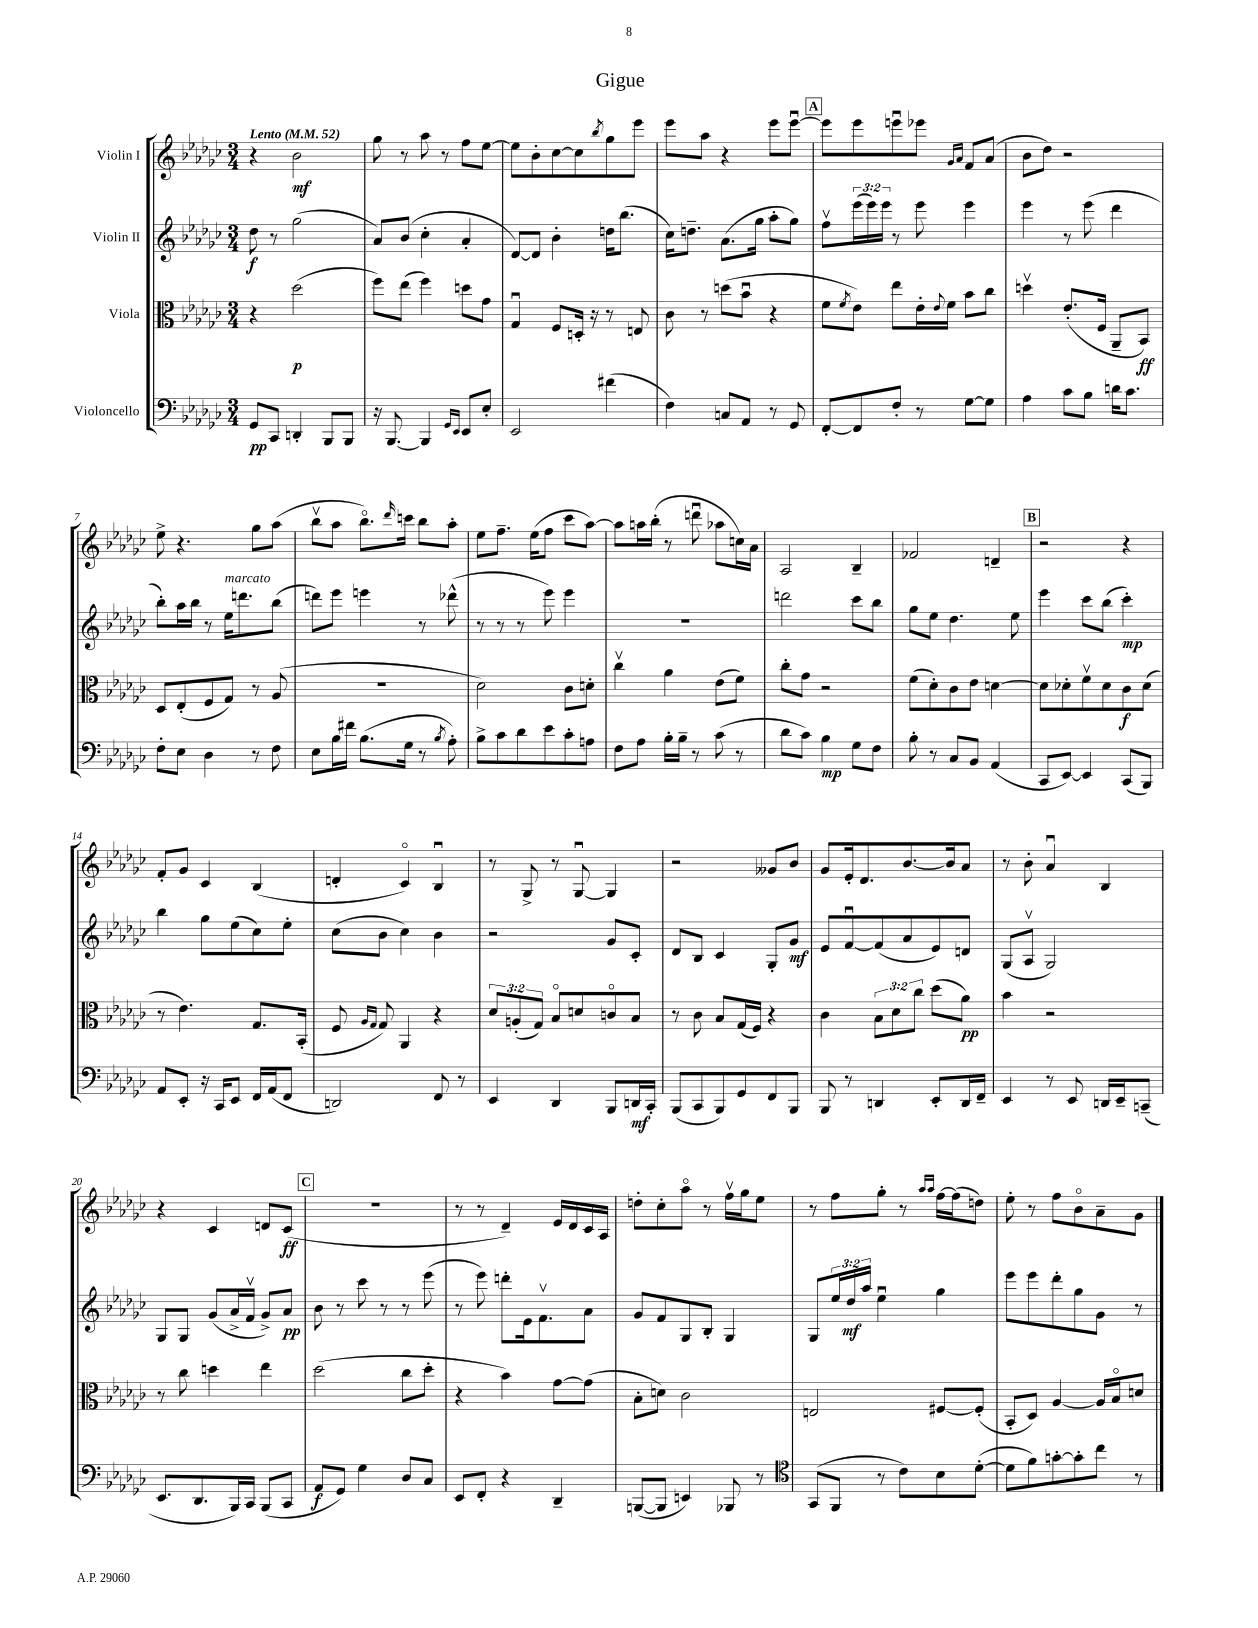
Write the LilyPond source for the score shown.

\header { title = "Gigue" }
<<
\new StaffGroup <<
\new Staff = "s0" \with { instrumentName = "Violin I" } {
    \clef treble \key ges \major \numericTimeSignature \time 3/4 \tempo "Lento" 4 = 52
    r4 bes'2\mf |
    ges''8 r8 aes''8 r8 f''8 ees''8~ |
    ees''8 bes'8-. ces''8~ ces''8 \acciaccatura { bes''8 } ges''8 ees'''8 |
    ees'''8 aes''8 r4 ees'''8 ees'''8~\downbow |
    \mark \markup { \box "A" } ees'''8 ees'''8 e'''8\downbow ees'''8 \grace { ges'16 aes'16 } f'8 aes'8( |
    bes'8 des''8) r2 |
    ees''8-> r4. ges''8 aes''8( |
    bes''8\upbow aes''8 bes''8.\flageolet) \grace { des'''16 } c'''16 bes''8 aes''8-. |
    ees''8 f''8.-- ees''16( f''8 ces'''8 aes''8~) |
    aes''8 a''16 bes''16-.( r8 d'''8\downbow aes''8 c''16) aes'16 |
    aes2 bes4-- |
    fes'2 d'4-- |
    \mark \markup { \box "B" } r2 r4 |
    f'8-. ges'8 ces'4 bes4( |
    d'4-. ces'4\flageolet) bes4\downbow |
    r8 ges8-> r8 ges8~\downbow ges4 |
    r2 geses'8 bes'8 |
    ges'8 ees'16-. des'8. bes'8.~ bes'16 aes'8 |
    r8 bes'8-. aes'4\downbow bes4 |
    r4 ces'4 d'8 ces'8\ff( |
    \mark \markup { \box "C" } R2. |
    r8 r8 des'4--) ees'16 des'16 ces'16 aes16 |
    d''8-. ces''8-. aes''8\flageolet r8 f''16\upbow ges''16 ees''8 |
    r8 f''8 ges''8-. r8 \grace { aes''16 aes''16 } f''16~ f''16( d''8) |
    ees''8-. r8 f''8 bes'8\flageolet aes'8-- ges'8 \bar "|." |
}
\new Staff = "s1" \with { instrumentName = "Violin II" } {
    \clef treble \key ges \major \numericTimeSignature \time 3/4 \override Staff.TupletNumber.text = #tuplet-number::calc-fraction-text
    des''8\f r8 ges''2( |
    aes'8) bes'8( ces''4-. aes'4-. |
    des'8~) des'8 bes'4-. d''16 bes''8.( |
    ces''16) d''8.-- aes'8.( ges''16 aes''8-. ges''8) |
    \mark \markup { \box "A" } f''8\upbow \tuplet 3/2 { ees'''16( ees'''16) ees'''16 } r8 ees'''8 ees'''4 |
    ees'''4 r8 ees'''8( des'''4 |
    bes''8-.) aes''16 bes''16 r8 ees''16^\markup { \italic "marcato" } d'''8. bes''8( |
    d'''8) ees'''8 e'''4 r8 des'''8-^( |
    r8 r8 r8 ees'''8) ees'''4 |
    R2. |
    d'''2 ces'''8 bes''8 |
    ges''8 ees''8 des''4. ees''8 |
    \mark \markup { \box "B" } ees'''4 ces'''8 bes''8( ces'''4-.\mp) |
    bes''4 ges''8 ees''8( ces''8) ees''8-. |
    ces''8( bes'8 ces''4) bes'4 |
    r2 ges'8 ces'8-. |
    des'8 bes8 ces'4 ges8-. ges'8\mf |
    ees'8 f'8~\downbow f'8( aes'8 ees'8) d'8 |
    ges8( aes8\upbow ges2) |
    ges8 ges8 ges'8( aes'16-> f'16\upbow ges'8->) aes'8\pp |
    \mark \markup { \box "C" } bes'8 r8 ces'''8 r8 r8 ees'''8( |
    r8 ees'''8) d'''8-. ees'16 f'8.\upbow aes'8 |
    ges'8 f'8 ges8 bes8-. ges4 |
    ges8 \tuplet 3/2 { ees''16 des''16\mf aes''16 } ees''4\downbow ges''4 |
    ees'''8 ees'''8 des'''8-. ges''8 ges'8 r8 \bar "|." |
}
\new Staff = "s2" \with { instrumentName = "Viola" } {
    \clef alto \key ges \major \numericTimeSignature \time 3/4 \override Staff.TupletNumber.text = #tuplet-number::calc-fraction-text
    r4 des''2\p( |
    f''8) ees''8( f''4) d''8 ges'8 |
    ges4\downbow f8 d16-. r16 r8 e8 |
    ces'8 r8 d''8( bes'8\downbow r4 |
    \mark \markup { \box "A" } f'8 \acciaccatura { f'8 } ees'8) ees''8 ees'16-. \appoggiatura { ees'8 } f'16 bes'8 ces''8 |
    d''4\upbow ees'8.-.( f16 aes,8-- bes,8\ff) |
    des8 ees8-.( f8 ges8) r8 aes8( |
    R2. |
    des'2) ces'8 d'8-. |
    ces''4\upbow aes'4 ees'8( f'8) |
    ces''8-. ges'8 r2 |
    f'8( des'8-.) ces'8 ees'8 d'4~ |
    \mark \markup { \box "B" } d'8 des'8-. f'8\upbow des'8 ces'8\f des'8( |
    r8 ees'4.) ges8. bes,16-.( |
    f8 \grace { aes16 ges16 } ges8) aes,4 r4 |
    \tuplet 3/2 { des'8 a8-.( ges8) } bes8\flageolet d'8 c'8\flageolet bes8 |
    r8 ces'8 bes8 ges16( f16) r4 |
    ces'4 \tuplet 3/2 { bes8 des'8 ces''8 } des''8( aes'8\pp) |
    bes'4 r2 |
    r8 ces''8 d''4 ees''4 |
    \mark \markup { \box "C" } des''2( ces''8 des''8-. |
    r4 bes'4) ges'8~ ges'8( |
    bes8-. d'8) ces'2 |
    e2 fis8~ fis8-.( |
    bes,8-. des8) aes4~ aes16 bes16\flageolet d'8 \bar "|." |
}
\new Staff = "s3" \with { instrumentName = "Violoncello" } {
    \clef bass \key ges \major \numericTimeSignature \time 3/4
    ges,8\pp ces,8 d,4-. bes,,8 bes,,8 |
    r16 bes,,8.~ bes,,4 \grace { ges,16 ees,16 } ees,8 ees8-. |
    ees,2 fis'4( |
    f4) c8 aes,8 r8 ges,8 |
    \mark \markup { \box "A" } f,8~-. f,8 f8-. r8 ges8~ ges8 |
    aes4 ces'8 bes8 d'16 ces'8. |
    f8-. ees8 des4 r8 f8 |
    ees8 bes16 fis'16 bes8.( ges16 r8 \acciaccatura { bes8 } aes8-.) |
    bes8-> ces'8 des'8 ees'8 ces'8-. a8 |
    f8 aes8 bes16-. bes16-- r8 ces'8( r8 |
    des'8 ces'8) bes4\mp ges8 f8 |
    bes8-. r8 ces8 bes,8 aes,4( |
    \mark \markup { \box "B" } ces,8 ees,8~) ees,4 ces,8( bes,,8) |
    aes,8 ees,8-. r16 ces,16 ees,8 f,16 aes,16( f,8 |
    d,2) f,8 r8 |
    ees,4 des,4 bes,,8 d,16\mf ces,16-. |
    bes,,8( ces,8 bes,,8) ges,8 f,8 bes,,8 |
    bes,,8 r8 d,4 ees,8-. d,16 f,16-- |
    ees,4 r8 ees,8 d,16 ees,16-- c,8--( |
    ees,8. des,8. bes,,16) ces,16 bes,,8( ces,8 |
    \mark \markup { \box "C" } aes,8\f ges,8) ges4 des8 ces8 |
    ees,8 f,8-. r4 des,4-- |
    b,,8~( b,,8 e,4) bes,,8 r8 |
    \clef tenor ges,8( f,8 r8 ces'8) bes8 des'8~-.( |
    des'8 f'8) g'8~-. g'8-. ces''8 r8 \bar "|." |
}
>>
>>
